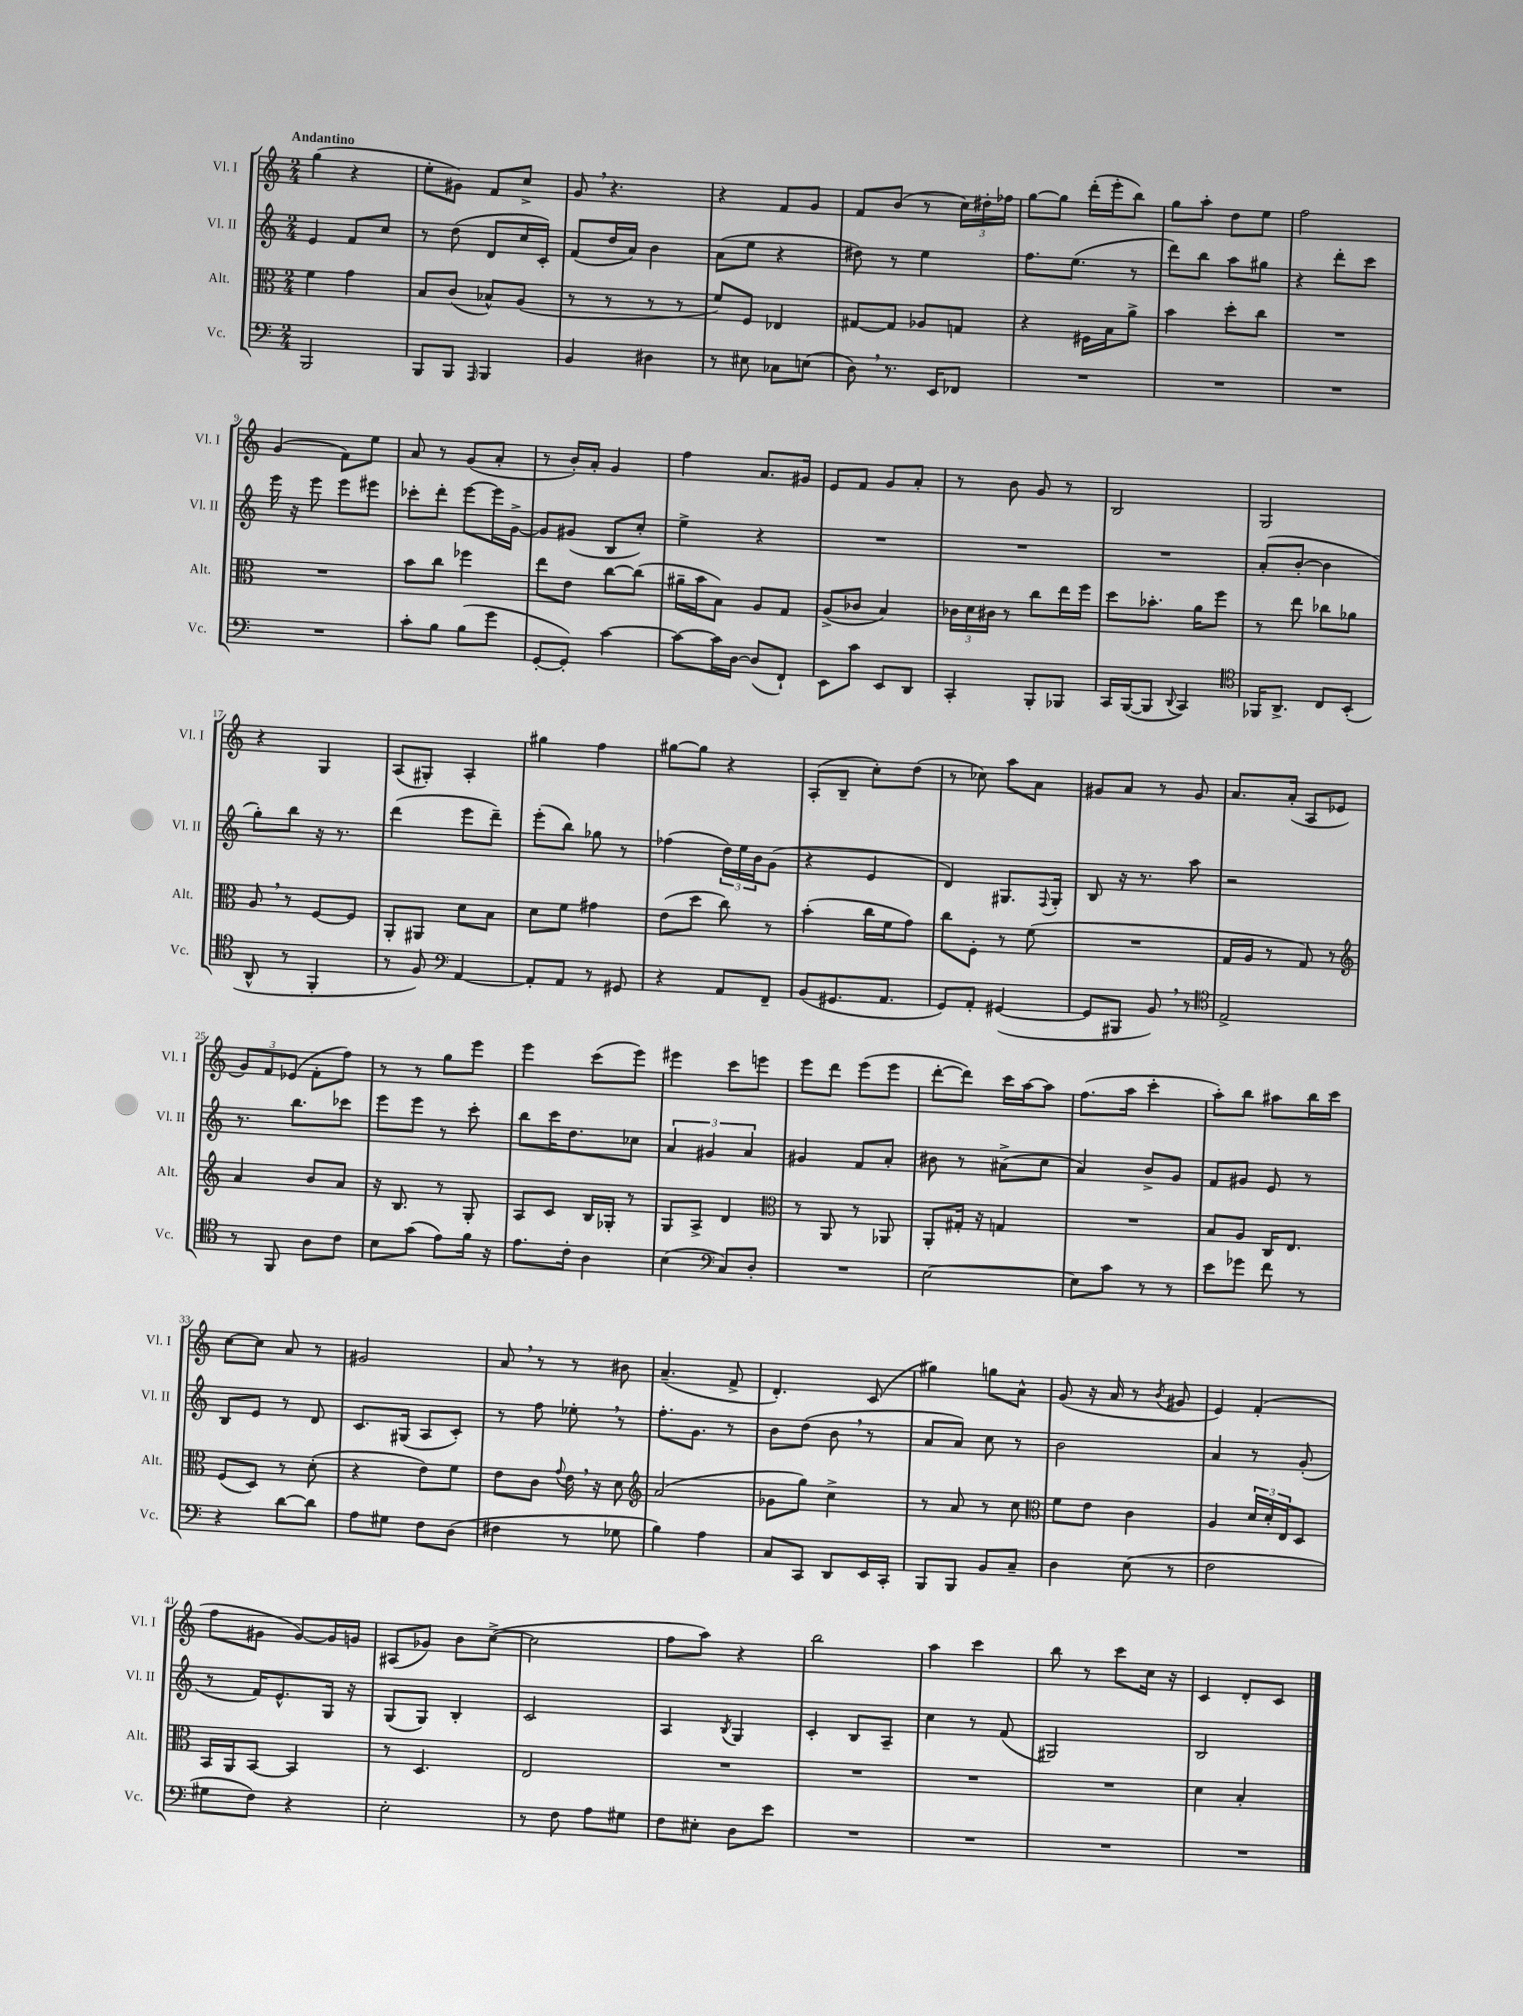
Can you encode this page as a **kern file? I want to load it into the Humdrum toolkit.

**kern	**kern	**kern	**kern
*part4	*part3	*part2	*part1
*staff4	*staff3	*staff2	*staff1
*I"Vc.	*I"Alt.	*I"Vl. II	*I"Vl. I
*I'Vc.	*I'Alt.	*I'Vl. II	*I'Vl. I
*clefF4	*clefC3	*clefG2	*clefG2
*k[]	*k[]	*k[]	*k[]
*M2/4	*M2/4	*M2/4	*M2/4
=1	=1	=1	=1
!	!	!	!LO:TX:a:B:t=Andantino
2BBB/	4f\	4e/	(4gg\
.	4g\	8f/L	4r
.	.	8cc/J	.
=2	=2	=2	=2
8BBB/L	8B/L	8r	8ee'\L
8BBB/J	(8c/J	(8dd\	8g#X\J)
16qqAAA/	.	.	.
4BBB/	8B-X^^/L)	8d/L	8f/L
.	(8A/J	16cc/L	8cc^/J
.	.	16c'/JJ)	.
=3	=3	=3	=3
4BB/	8r	(8f/L	8g,/
.	8r	16dd/L	4.r
.	.	16a/JJ)	.
4D#X\	8r	4b\	.
.	8r	.	.
=4	=4	=4	=4
8r	8f/L)	(8a\L	4r
8E#X\	8F/J	8ee\J	.
8C-X\L	4E-X/	4r	8f/L
(8En\J	.	.	8g/J
=5	=5	=5	=5
8D,\)	[8G#X/L	8dd#X\)	8f/L
8.r	8G#/J]	8r	(8b/J
.	8A-X/L	4ee\	8r
16EE/KL	.	.	.
8FF-X/J	8Gn/J	.	24cc\LL)
.	.	.	24dd#X'\
.	.	.	24ff-X\JJ
=6	=6	=6	=6
2r	4r	8.ff\L	[8gg\L
.	.	.	8gg\J]
.	.	(8.ee\J	.
.	16F#X\LL	.	(16ddd'\LL
.	16B\J	.	16eee'\J
.	8a^\J	8r	8bb\J)
=7	=7	=7	=7
2r	4b\	8ddd\L)	8gg\L
.	.	8bb\J	8aa'\J
.	8dd'\L	8aa\L	8dd\L
.	8cc\J	8gg#X\J	8ee\J
=8	=8	=8	=8
2r	2r	4r	2ff\
.	.	8ddd'\L	.
.	.	8ccc\J	.
!!LO:LB:g=z
=9	=9	=9	=9
2r	2r	16eee\	(4g/
.	.	16r	.
.	.	8eee\	.
.	.	8eee\L	8f\L)
.	.	8eee#X\J	8ee\J
=10	=10	=10	=10
8c'\L	8b\L	8ccc-X'\L	8a/
8B\J	8cc\J	8ddd'\J	8r
(8B\L	4ff-X\	[8eee\L	(8g/L
8g\J	.	16eee\L]	8a'/J
.	.	[16g^\JJ	.
=11	=11	=11	=11
[8GG'/L	8ee\L	8g/L]	8r
8GG'/J])	8e\J	(8g#X/J	16b'/LL)
.	.	.	16a'/JJ
[4c\	[8cc\L	8B/L	4g/
.	(8cc\J]	8cc'/J)	.
=12	=12	=12	=12
8c\L_	16a#X~\LL	4ee^\	4ff\
.	16b\J	.	.
16c\L]	8B\J)	.	.
[16D\JJ	.	.	.
(8D/L]	8A/L	4r	8.a/L
8FF`/J)	8G/J	.	.
.	.	.	16g#X/Jk
=13	=13	=13	=13
8EE\L	(8A^/L	2r	8e/L
8c\J	8c-X/J	.	8f/J
8EE/L	4B/)	.	8g/L
8DD/J	.	.	8a'/J
=14	=14	=14	=14
4CC'/	24c-X\LL	2r	8r
.	24d\	.	.
.	24c#X\JJ	.	.
.	8r	.	8b\
8BBB'/L	8cc\L	.	8g/
8BBB-X/J	16ee\L	.	8r
.	16ff\JJ	.	.
=15	=15	=15	=15
16CC/LL	8dd\L	2r	2B/
([16BBB/J	.	.	.
8BBB/J]	8.b-X'\J	.	.
8qqDD/	.	.	.
4CC/)	.	.	.
.	16a\KL	.	.
.	8ff\J	.	.
=16	=16	=16	=16
*clefC4	*	*	*
16FF-X/KL	8r	(8a'/L	2G/
8.AA^/J	.	.	.
.	8ee\	[8b'/J	.
8C/L	8cc-X\L	4b\]	.
(8BB'/J	8a-X\J	.	.
!!LO:LB:g=z
=17	=17	=17	=17
8AA^^/	8A,/	8gg'\L)	4r
8r	8r	8bb\J	.
4FF'/	[8F/L	16r	4G/
.	.	8.r	.
.	8F/J]	.	.
=18	=18	=18	=18
8r	8AA'/L	(4ddd\	(8A/L
8F/)	8AA#X/J	.	8G#X'/J)
*clefF4	*	*	*
[4AA/	8d\L	8eee\L	4A'/
.	8B\J	8ddd~\J)	.
=19	=19	=19	=19
8AA'/L]	8d\L	(8eee'\L	4gg#X\
8AA/J	8f\J	8bb\J)	.
8r	4g#X\	8gg-X\	4ff\
8GG#X/	.	8r	.
=20	=20	=20	=20
4r	(8e\L	(4ff-X\	[8gg#X\L
.	8dd\J	.	8gg#\J]
8AA/L	8cc\)	24dd\LL)	4r
.	.	24ee\	.
.	.	24b\J	.
8FF~/J	8r	(8g\J	.
=21	=21	=21	=21
(8BB/L	(4b'\	4r	(8A'/L
8.GG#X/	.	.	8B~/J
.	16cc\LL	4e/	8cc'\L)
8.AA/J	16f\J	.	.
.	8g\J)	.	(8dd\J
=22	=22	=22	=22
8GG/L)	8cc\L	4d/)	8r
8AA'/J	8F'\J	.	8cc-X\)
([4GG#X/	8r	8.G#X/L	8aa\L
.	(8f\	.	8a\J
.	.	8qqF/	.
.	.	16G#'/Jk	.
=23	=23	=23	=23
8GG#/L]	2r	8B/	8g#X/L
8BBB#X/J	.	16r	8a/J
.	.	8.r	.
8BB,/)	.	.	8r
8r	.	8aa\	8g#/
=24	=24	=24	=24
*clefC4	*	*	*
2E^/	16G/LL	2r	8.a/L
.	16A/JJ	.	.
.	8r	.	.
.	.	.	(16a'/Jk
.	8G/)	.	8A/L
.	8r	.	8e-X/J
!!LO:LB:g=z
=25	=25	=25	=25
*	*clefG2	*	*
8r	4a/	8.r	12g/L)
.	.	.	12f/
8FF/	.	.	.
.	.	.	(12e-X/J
.	.	8.bb\L	.
8A\L	8b/L	.	8f'\L
8c\J	8a/J	8ccc-X\J	8ff\J)
=26	=26	=26	=26
8B\L	16r	8eee\L	8r
.	8.B/	.	.
(8g\J	.	8eee\J	8r
8e\L)	8r	8r	8gg\L
16f\Jk	8G'/	8ccc'\	8eee\J
16r	.	.	.
=27	=27	=27	=27
8.e\L	8A/L	8bb\L	4eee\
.	8c/J	16ccc\K	.
16c'\Jk	.	8.dd\	.
4A\	16B/LL	.	(8ccc\L
.	16G-X'/JJ	.	.
.	8r	8cc-X\J	8eee\J)
=28	=28	=28	=28
(4B\	8G/L	6a/	4eee#X\
.	8A^/J	.	.
.	.	6g#X/	.
*clefF4	*	*	*
8C/L)	4d/	.	8ccc\L
.	.	6a/	.
8D'/J	.	.	8eeen\J
=29	=29	=29	=29
*	*clefC3	*	*
2r	8r	4g#X/	8eee\L
.	8AA/	.	8ddd\J
.	8r	8f/L	(8eee\L
.	8AA-X/	8a'/J	8eee\J
=30	=30	=30	=30
[2E\	8AA'/L	8b#X\	[8ddd'\L
.	16G#X'/Jk	8r	8ddd\J])
.	16r	.	.
.	4Gn/	(8a#X^\L	16ccc\LL
.	.	.	[16aa\J
.	.	8cc\J	8aa\J]
=31	=31	=31	=31
8E\L]	2r	4a/)	(8.ff\L
8c\J	.	.	.
.	.	.	16aa\Jk
8r	.	8b^/L	4ccc'\
8r	.	8g/J	.
=32	=32	=32	=32
8e\L	8B/L	8f/L	8aa'\L)
8g-X\J	8A/J	8g#X/J	8bb\J
8f\	16C/KL	8e/	8aa#X\L
.	8.E/J	.	.
8r	.	8r	16bb\L
.	.	.	16ccc\JJ
!!LO:LB:g=z
=33	=33	=33	=33
4r	(8F/L	8B/L	[8cc\L
.	8D/J)	8e/J	8cc\J]
[8d\L	8r	8r	8a/
8d\J]	(8d'\	8d/	8r
=34	=34	=34	=34
8A\L	4r	8.c/L	2g#X/
8G#X\J	.	.	.
.	.	(16G#X/Jk	.
8F\L	8e\L)	8A/L	.
(8D\J	8f\J	8c'/J)	.
=35	=35	=35	=35
4F#X\	8e\L	8r	8a,/
.	8c\J	8ff\	8r
.	8qqg/	.	.
8r	16e,\	8ee-X',\	8r
.	16r	.	.
8G-X\	8d\	8r	8b#X\
=36	=36	=36	=36
*	*clefG2	*	*
4B\)	(2a/	8.ff'\L	(4.a~/
.	.	8.g\J	.
4A\	.	.	.
.	.	8r	8f^/
=37	=37	=37	=37
8C/L	8g-X\L	8b\L	4.d'/)
8CC/J	8gg\J)	(8dd\J	.
8DD/L	4cc^\	8b,\	.
16EE/L	.	8r	(8c/
16CC'/JJ	.	.	.
=38	=38	=38	=38
8BBB/L	8r	8a/L	4gg#X\)
8BBB/J	8a/	8a/J)	.
8BB/L	8r	8cc\	8ggn\L
8C~/J	8cc\	8r	8a^^\J
=39	=39	=39	=39
*	*clefC3	*	*
4D\	8f\L	2b\	(8g/
.	8e\J	.	16r
.	.	.	16a/
(8E\	4c\	.	8r
.	.	.	8qb/
8r	.	.	8g#X/
=40	=40	=40	=40
2F\	4A/	4a/	4e/)
.	24d/LL	8r	(4f'/
.	24d'/	.	.
.	24E/J	.	.
.	8D/J	(8g'/	.
!!LO:LB:g=z
=41	=41	=41	=41
8G#X\L	16BB/LL	8r	8ff\L
.	16AA/J	.	.
8F\J)	[8BB/J	16f/KL)	8g#X\J
.	.	8.e^^/	.
4r	4BB/]	.	[8g#/L)
.	.	16G/Jk	16g#/L]
.	.	16r	16gn/JJ
=42	=42	=42	=42
2E'\	8r	(8G/L	(8A#X/L
.	4.D/	8G/J)	8g-X/J)
.	.	4B'/	8b\L
.	.	.	([8cc^\J
=43	=43	=43	=43
8r	2E/	2c/	2cc\]
8F\	.	.	.
8A\L	.	.	.
8G#X\J	.	.	.
=44	=44	=44	=44
8F\L	2r	4A/	8ff\L
8E#X'\J	.	.	8aa\J)
.	.	8qB/	.
8D\L	.	4G/	4r
8e\J	.	.	.
=45	=45	=45	=45
2r	2r	4c'/	2bb\
.	.	8B/L	.
.	.	8A~/J	.
=46	=46	=46	=46
2r	2r	4cc\	4aa\
.	.	8r	4ccc\
.	.	(8f/	.
=47	=47	=47	=47
2r	2r	2G#X/)	8bb\
.	.	.	8r
.	.	.	8ccc\L
.	.	.	16cc\Jk
.	.	.	16r
=48	=48	=48	=48
2r	4d\	2B/	4c/
.	4B'/	.	8d'/L
.	.	.	8c/J
==	==	==	==
*-	*-	*-	*-
